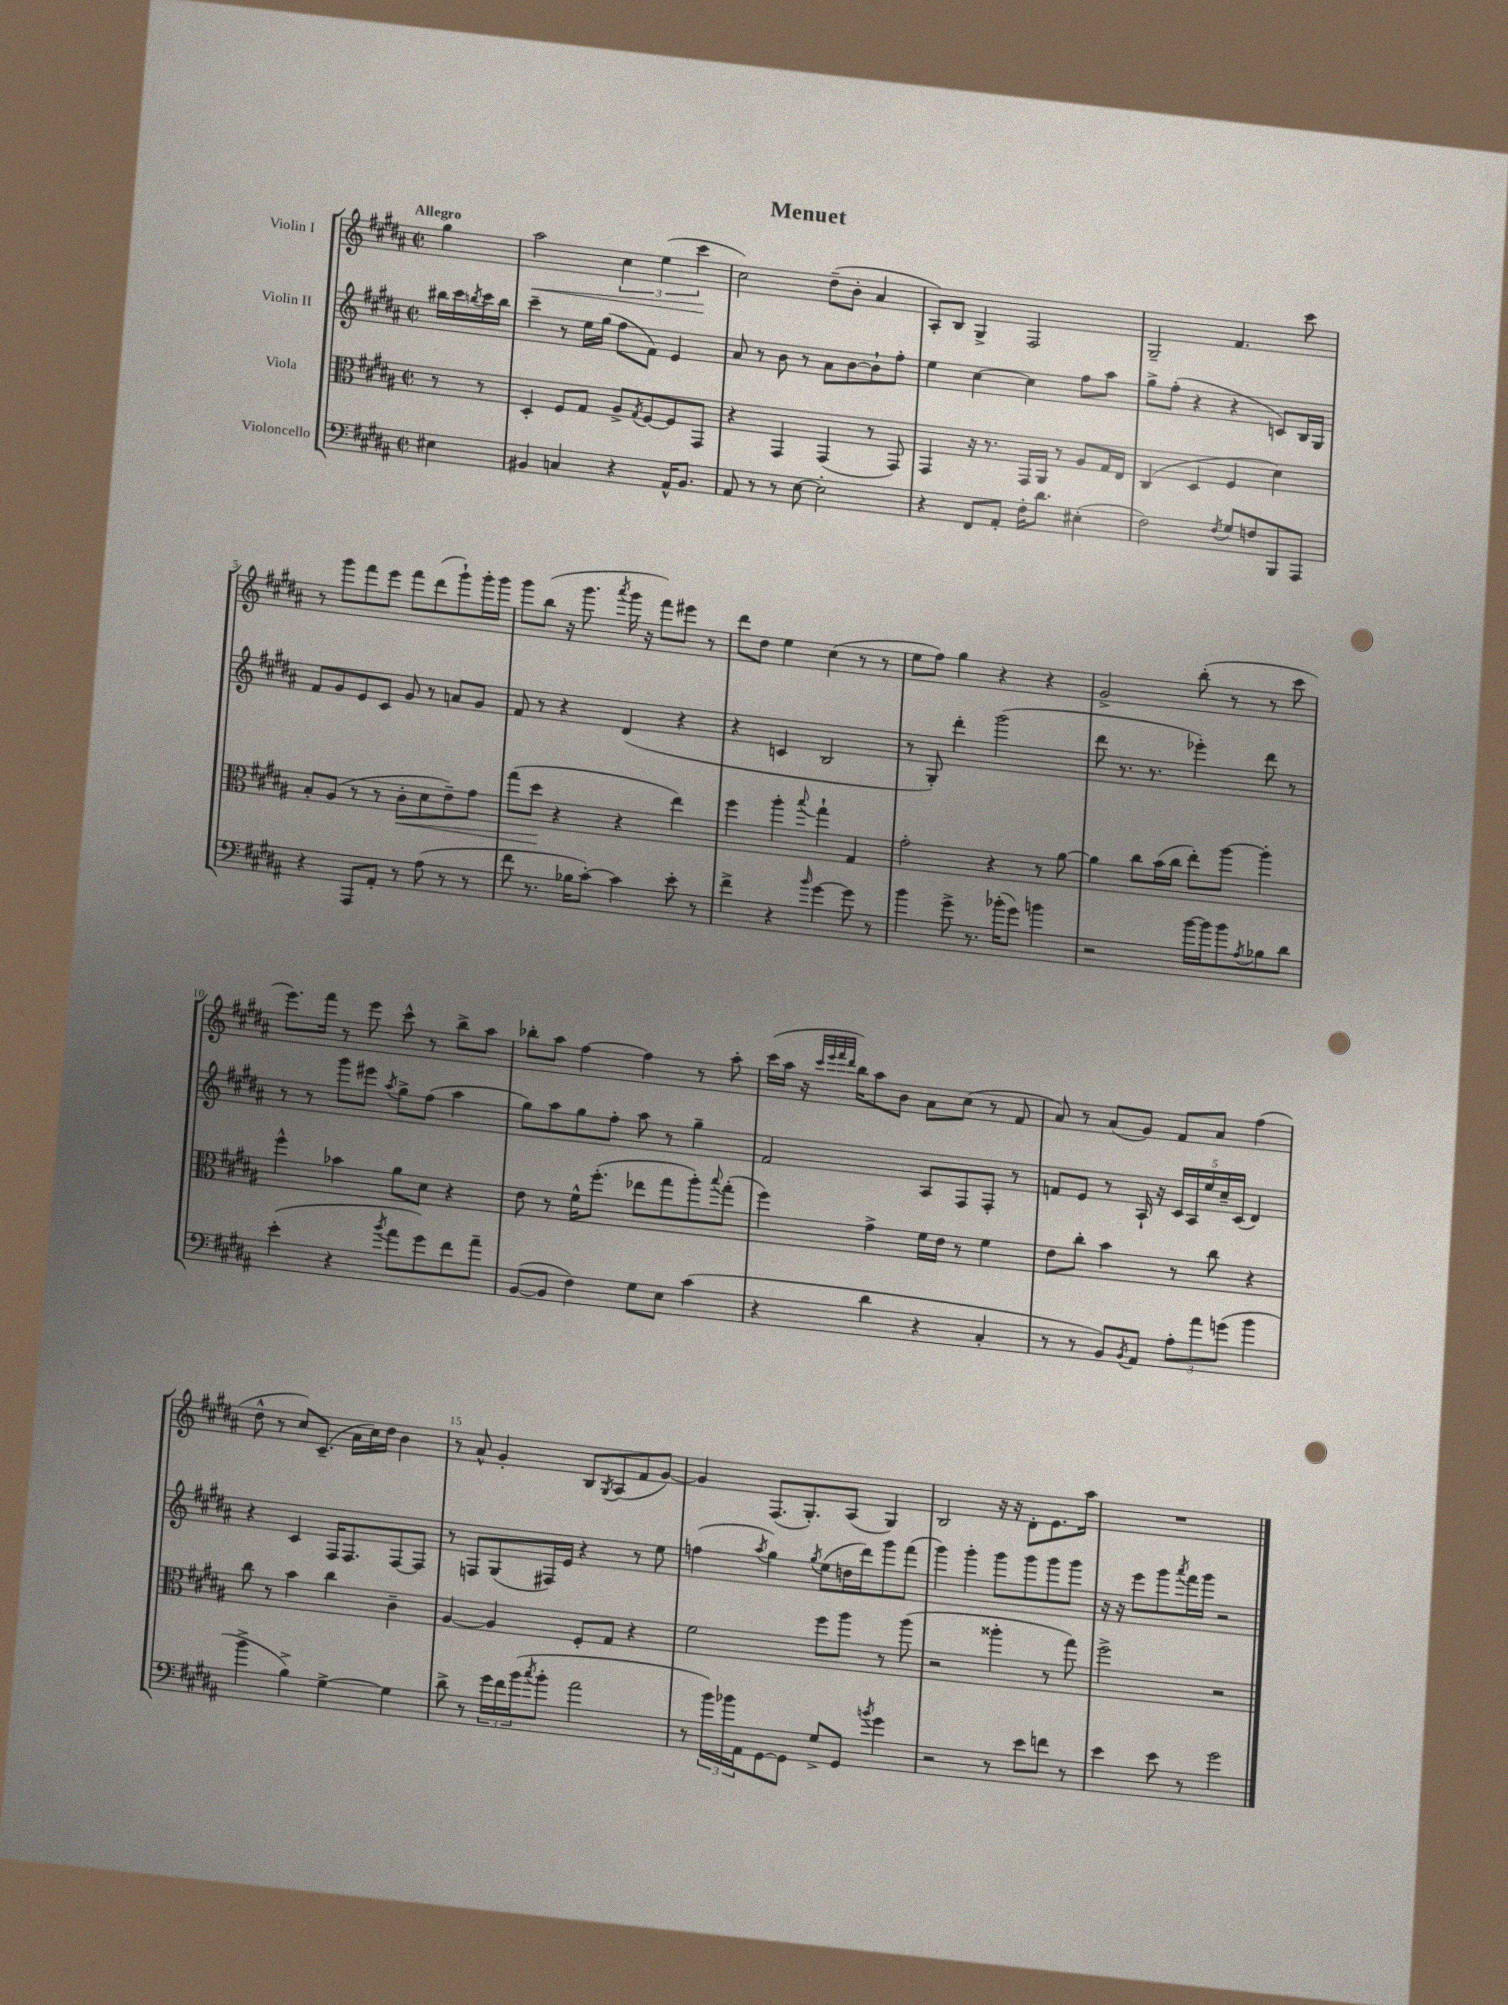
\header { title = "Menuet" }
<<
\new StaffGroup <<
\new Staff = "s0" \with { instrumentName = "Violin I" } {
    \clef treble \key b \major \defaultTimeSignature \time 2/2 \partial 4 \tempo "Allegro"
    gis''4 |
    ais''2\< \tuplet 3/2 { cis''4 e''4( cis'''4\! } |
    cis''2) dis''8--( b'8-. ais'4 |
    ais8-.) b8 gis4-> fis2 |
    gis2-- fis'4. cis'''8 |
    r8 gis'''8 fis'''8 e'''8 fis'''8 dis'''8( gis'''8-!) gis'''16-. gis'''16 |
    gis'''8 b''8( r16 gis'''8. \acciaccatura { ais'''8 } gis'''16 r16 fis'''8) eis'''8 r8 |
    dis'''8 dis''8 e''4 cis''4( r8 r8 |
    e''8 fis''8) gis''4 r4 r4 |
    gis'2-> b''8-.( r8 r8 cis'''8 |
    e'''8.) fis'''16 r8 e'''8 cis'''8-^ r8 b''8-> ais''8 |
    bes''8-. ais''8 fis''4~ fis''4 r8 ais''8-. |
    cis'''16( ais''16 r16 \grace { cis'''32 e'''32 fis'''32 dis'''32 } b''16) ais''8 b'8 ais'8 cis''8( r8 fis'8 |
    ais'8) r8 ais'8( gis'8) fis'8 ais'8 fis''4( |
    dis''8-^ r8 cis''8) cis'8.--( ais'16 cis''16) dis''16 b'4 |
    r8 ais'8-^ gis'4-. b8 \acciaccatura { gis8 } ais8( fis'8 gis'8~) |
    gis'4 fis8.( gis8.-.) ais8( gis4) |
    b2 r16 r16 dis'8-. e'8. ais''16 |
    R1 \bar "|." |
}
\new Staff = "s1" \with { instrumentName = "Violin II" } {
    \clef treble \key b \major \defaultTimeSignature \time 2/2 \partial 4
    bis''16 cis'''16 \acciaccatura { b''8 } cis'''16 b''16 |
    cis'''4-- r8 e''16 gis''16( fis''8 fis'8) e'4 |
    ais'8 r8 b'8 r8 ais'8 b'8~ b'8-! fis''8-. |
    e''4 cis''4~ cis''4 fis''8 ais''8 |
    gis''8-> fis''8-.( r4 r4 c'8) b16 gis16 |
    fis'8 gis'8 e'8 cis'8 gis'8 r8 a'8 gis'8 |
    fis'8 r8 r4 dis'4( r4 |
    r4 c'4 b2 |
    r8 gis8-.) dis'''4-. gis'''2( |
    dis'''8 r8. r8. ees'''4-.) dis'''8 r8 |
    r8 r8 gis'''8 eis'''8 \acciaccatura { ais''8 } gis''8-> fis''8( ais''4 |
    gis''8) ais''8 gis''8 fis''8-. ais''8 r8 gis''4-- |
    fis'2 ais8 fis8 fis8-. r8 |
    f'8 e'8 r8 ais16-! r16 \tuplet 5/4 { cis'16 ais16 e''16 cis''16-- cis'16( } dis'4) |
    r4 cis'4 fis16 fis8. fis8~ fis8 |
    r8 f8 gis8( fis16) e'16 r4 r8 e''8 |
    f''4( \acciaccatura { ais''8 } gis''4) \acciaccatura { gis''8 } e''8( d''16 dis'''16) gis'''8 fis'''8( |
    gis'''4) gis'''4-. gis'''8 gis'''8 gis'''8 gis'''8 |
    r16 r16 e'''8 gis'''8 \acciaccatura { ais'''8 } fis'''16 gis'''16 r2 \bar "|." |
}
\new Staff = "s2" \with { instrumentName = "Viola" } {
    \clef alto \key b \major \defaultTimeSignature \time 2/2 \partial 4
    r8 r8 |
    dis4-. fis8 gis8 ais8-> \acciaccatura { gis8 } fis8~ fis8 gis,8 |
    r4 gis,4 gis,4( r8 gis,8) |
    gis,4 r16 r8. gis,16 ais,16 r8 ais8 gis16 e16 |
    cis4( dis4 fis4 dis'4) |
    b8-. ais8( r8 r8 cis'8-.\< dis'8 e'8--) gis'8 |
    gis''8( dis''8\! r4 r4 e''4) |
    fis''4 ais''4-. \appoggiatura { b''8 } gis''4-! gis4 |
    gis'2-. r4 r8 ais'8~ |
    ais'4 cis''8 b'16( cis''16 e''8-.) ais''8~ ais''4-. |
    fis''4-^ bes'4 ais'8 dis'8 r4 |
    e'8 r8 fis'16-^ fis''8.-.( ees''8 gis''8 ais''8-.) \appoggiatura { b''8 } gis''8-.( |
    fis''4) gis'4-> fis'16 e'16 r8 fis'4 |
    e'8 cis''8-. b'4 r8 cis''8 r4 |
    cis''8 r8 b'4 cis''4 cis'4-- |
    ais4~ ais4 fis8-. gis8 r4 |
    fis'2 fis''8 ais''8 r8 ais''8( |
    r2 aisis''4-. r8 gis''8) |
    fis''2-> r2 \bar "|." |
}
\new Staff = "s3" \with { instrumentName = "Violoncello" } {
    \clef bass \key b \major \defaultTimeSignature \time 2/2 \partial 4
    eis4 |
    bis,4 c4 r4 ais,16-^ bis,8. |
    ais,8 r8 r8 e8~ e2-. |
    r4 fis,8 ais,8-. fis16-. dis'8. eis4-.( |
    fis2) \acciaccatura { fis8 } gis8 f8 b,,8 ais,,8 |
    r4 ais,,8 ais,8-. r8 ais8( r8 r8 |
    fis'8 r8. bes16 cis'8~-.) cis'4 e'8-. r8 |
    fis'4-> r4 \grace { b'16 } gis'4~ gis'8 r8 |
    b'4 gis'8-> r8. bes'16-.( gis'8) b'4 |
    r2 b'16~ b'16 b'8 \acciaccatura { ais8 } bes8 dis'8 |
    e'4-.( r4 \acciaccatura { b'8 } ais'8 gis'8) fis'8 ais'8-- |
    b,8~( b,8 fis4) gis8 e8 cis'4( |
    r4 dis'4 r4 cis4-. |
    r8 r8 b,8) \acciaccatura { b,8 } ais,8 \tuplet 3/2 { ais8-. ais'8 g'8( } b'4 |
    b'4-> b4->) gis4~-> gis4 |
    dis'8-> r8 \tuplet 3/2 { gis'16 fis'16 b'16( } \acciaccatura { cis''8 } b'8-. ais'2 |
    r8 \tuplet 3/2 { b'16) bes'16 ais,16 } gis,8~ gis,8 gis8-> gis,8 \acciaccatura { b'8 } gis'4 |
    r2 r8 e'8 f'8 r8 |
    e'4 e'8 r8 gis'2 \bar "|." |
}
>>
>>
\layout { \context { \Score \override BarNumber.break-visibility = ##(#f #t #t) barNumberVisibility = #(every-nth-bar-number-visible 5) } }
